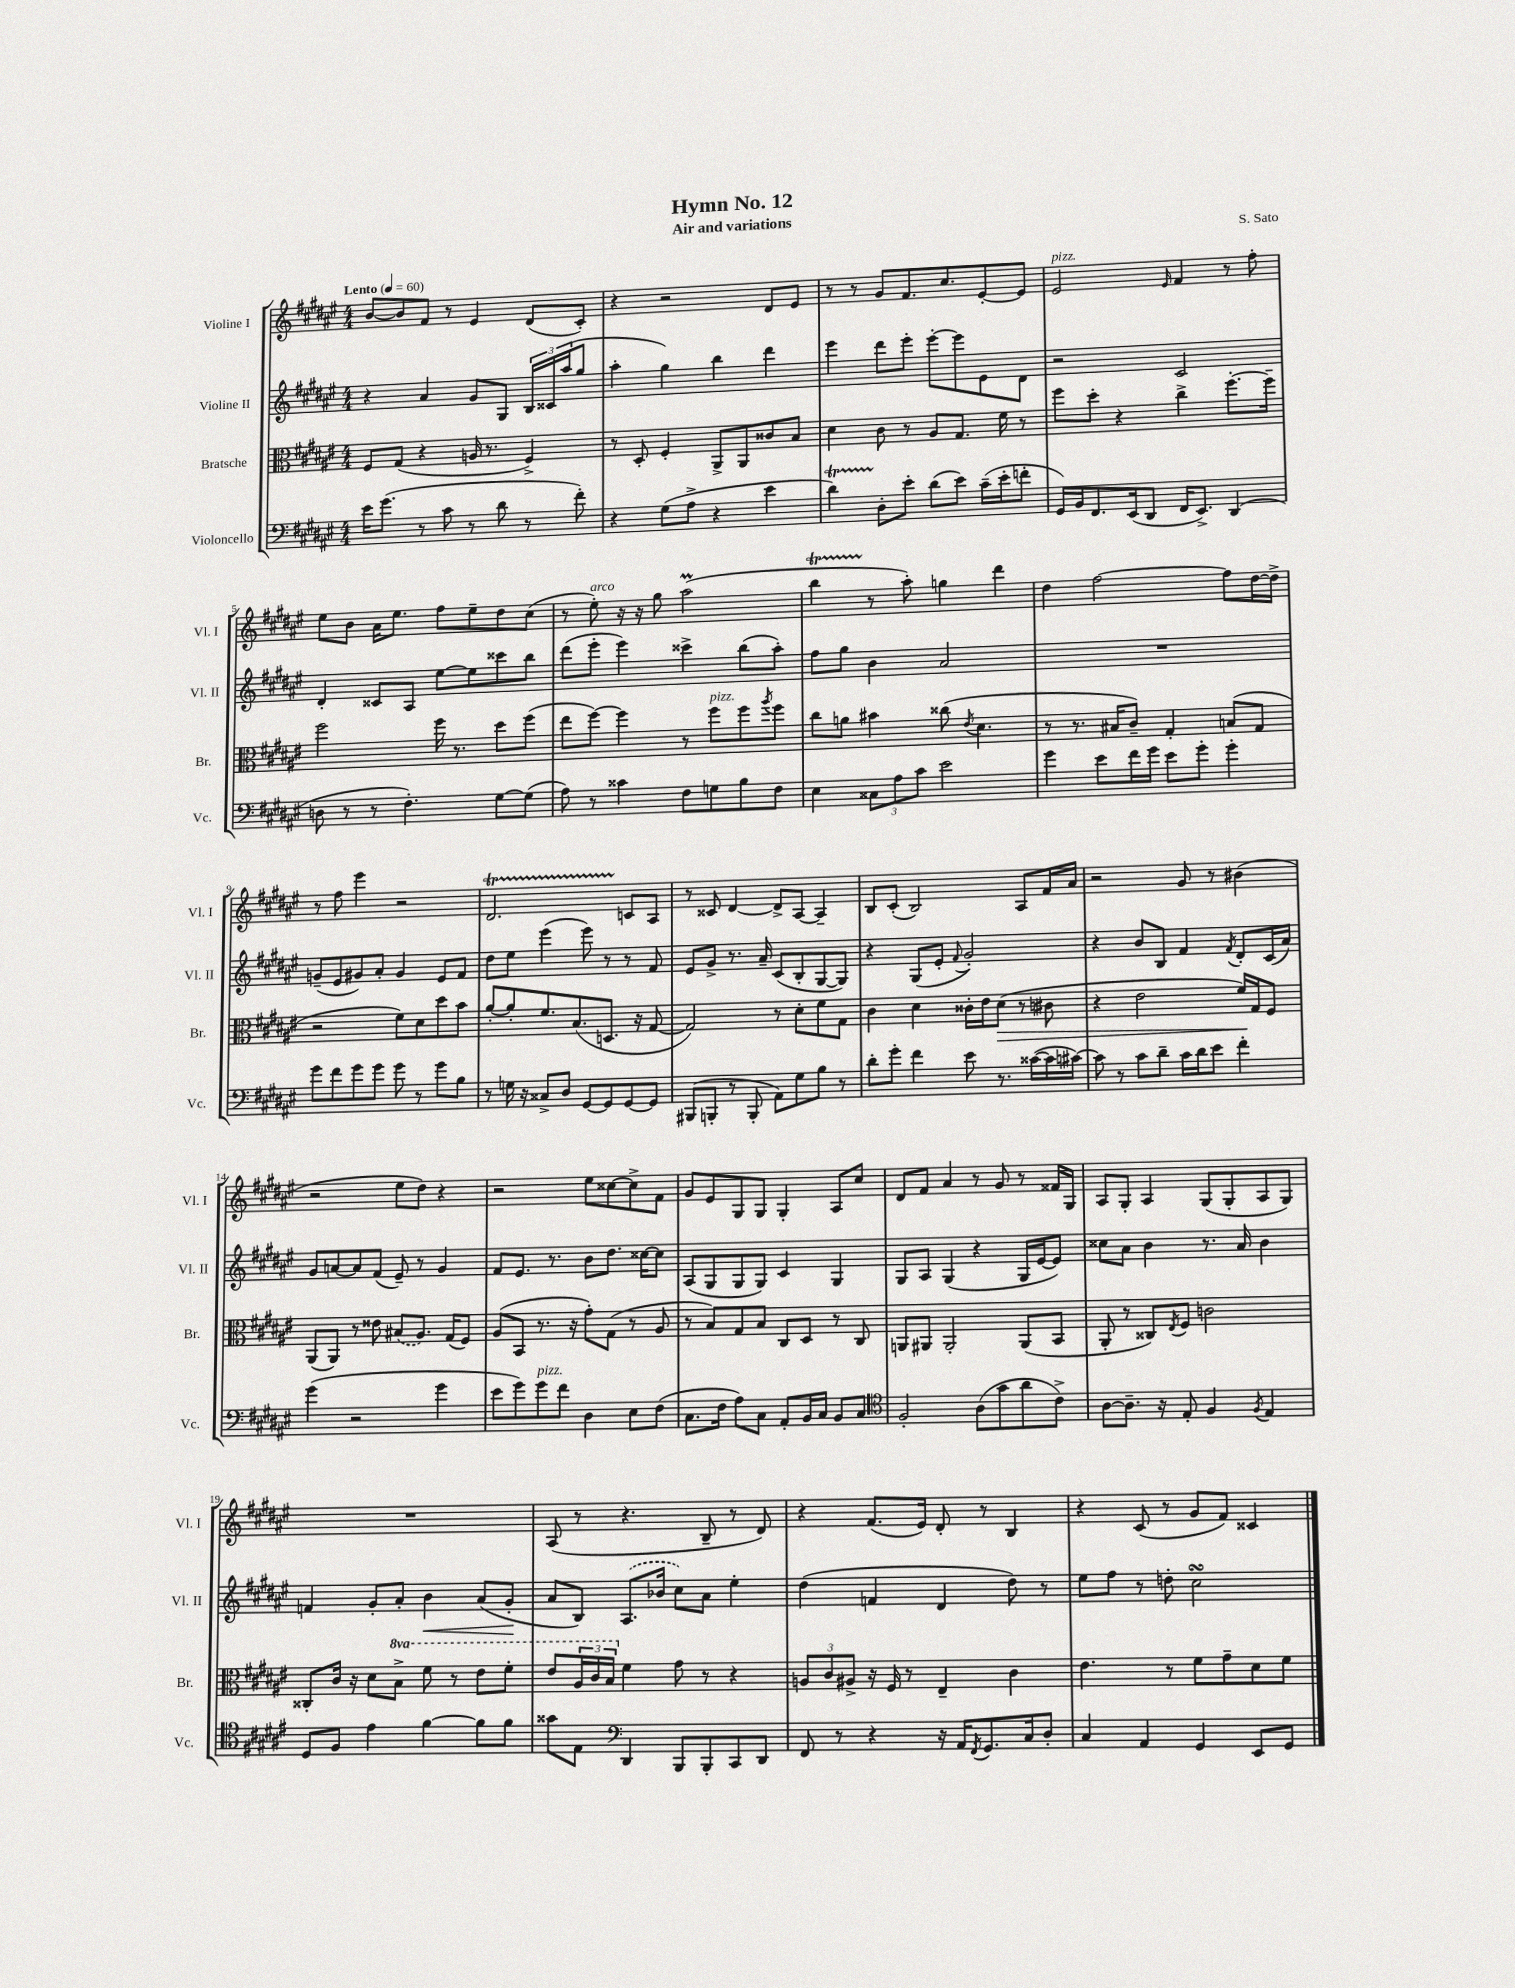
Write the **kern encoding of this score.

**kern	**kern	**kern	**kern
*staff4	*staff3	*staff2	*staff1
*clefF4	*clefC3	*clefG2	*clefG2
*k[f#c#g#d#a#e#]	*k[f#c#g#d#a#e#]	*k[f#c#g#d#a#e#]	*k[f#c#g#d#a#e#]
*M4/4	*M4/4	*M4/4	*M4/4
*MM60	*MM60	*MM60	*MM60
16e#	8F#	4r	[8b
(8.g#	.	.	.
.	(8G#	.	8b]
8r	4r	4a#	8f#
8c#	.	.	8r
8r	16A	8g#	4e#
.	8.r	.	.
8d#	.	8G#	.
8r	4F#^)	24B	(8d#
.	.	24c##	.
.	.	(24aa#	.
8f#')	.	8gg#	8c#')
=	=	=	=
4r	8r	4aa#'	4r
.	8D#'	.	.
(8G#	4F#'	4gg#)	2r
8A#^	.	.	.
4r	8AA#^	4bb	.
.	8AA#	.	.
4e#	8c##	4ddd#	8d#
.	8B	.	8e#
=	=	=	=
4d#)	4d#	4eee#	8r
.	.	.	8r
8D#'	8c#	8ddd#	8g#
8e#'	8r	8eee#'	8.f#
(8d#	8A#	[8eee#'	.
.	.	.	8.cc#
8e#)	8.G#	8eee#]	.
(16c#~	.	8e#	[8e#'
16e#'	16f#	.	.
8f'	8r	8d#	8e#]
=	=	=	=
16GG#)	8ff#	2r	2e#
16BB	.	.	.
8.FF#	8dd#'	.	.
.	4r	.	.
(16EE#	.	.	.
8DD#	.	.	.
.	.	.	16qqe#
16FF#	4cc#^	2c#	4f#
8.EE#^)	.	.	.
(4DD#	[8.ff#'	.	8r
.	.	.	8ff#'
.	16ff#~]	.	.
=	=	=	=
8D	2ff#	4d#'	8ee#
8r	.	.	8b
8r	.	8c##	16a#
.	.	.	8.ee#
4.F#')	.	8A#	.
.	16ff#	[8ee#	8ff#
.	8.r	.	.
.	.	8ee#]	8ee#~
[8G#	8dd#	8ccc##	8dd#
(8G#]	(8ff#	8bb	(8cc#
=	=	=	=
8A#)	8ee#	(8ddd#	8r
8r	[8ff#)	8eee#'	8ee#')
4c##	4ff#]	4eee#)	16r
.	.	.	16r
.	.	.	8gg#
8F#	8r	4ccc##^	(2aa#
8G	8ff#	.	.
8B	8ff#	(8bb	.
.	8qaa#	.	.
8F#	8ff#	8aa#')	.
=	=	=	=
4E#	8cc#	8ff#	4bb
.	8a	8gg#	.
12C##	4b#	4b	8r
12A#	.	.	.
.	.	.	8aa#')
12c#	.	.	.
2e#	(8cc##	2a#	4gg
.	8qe#	.	.
.	4.d#	.	.
.	.	.	4ddd#
=	=	=	=
4g#	8r	1r	4dd#
.	8.r	.	.
8e#	.	.	[2ff#
.	16B#	.	.
16f#	8c#~)	.	.
16g#	.	.	.
8e#	4G#'	.	.
8g#'	.	.	.
4g#'	(8B	.	8ff#]
.	8G#	.	[16dd#
.	.	.	16dd#^]
=	=	=	=
8g#	2r	(8g~	8r
8f#	.	8e#	8ff#
8g#	.	8g#)	4eee#
8g#	.	8a#'	.
8g#	8f#)	4g#	2r
8r	8d#	.	.
8g#	8dd#	8e#	.
8B	8b	8f#	.
=	=	=	=
8r	[8a#'	8dd#	2.d#
16G	8a#']	8ee#	.
16r	.	.	.
8C##^	8.f#	(4eee#	.
8D#	.	.	.
.	(8.B	.	.
[8GG#	.	8eee#)	.
8GG#]	8.D	8r	.
[8GG#	.	8r	8c
.	16r	.	.
8GG#]	[8G#	8f#	8A#
=	=	=	=
(8BBB#	2G#])	8e#	8r
8BBB'	.	8g#^	8c##
8r	.	8.r	[4d#
8BBB'	.	.	.
.	.	16a#~	.
8AA#)	8r	(8c#	8d#^]
8G#	8d#'	8B'	[8A#
8B	8f#	[8G#	4A#~]
8r	8G#	8G#])	.
=	=	=	=
8d#'	4c#	4r	8B
8g#'	.	.	(8c#'
4f#	4d#	(8G#	2B)
.	.	8e#'	.
.	.	8qqf#	.
8e#	16c##'	2g#')	.
.	16e#	.	.
8.r	(8d#	.	.
.	8r	.	8A#
([16c##	.	.	.
16c##]	8c#	.	16f#
[16c#)	.	.	16a#
=	=	=	=
8c#]	4r	4r	2r
8r	.	.	.
8c#	2e#	8b	.
8d#~	.	8B	.
16c#	.	4f#	8g#
16d#	.	.	.
8e#	.	.	8r
.	.	8qf#	.
4f#'	16f#)	8d#'	(4b#
.	16G#	.	.
.	8F#	(16c#	.
.	.	16a#)	.
=	=	=	=
(4g#	(8AA#	8g#	2r
.	8AA#)	[8a	.
2r	8r	8a]	.
.	8e##	(8f#	.
.	(8B#	8e#~)	8ee#
.	8.A#)	8r	8dd#)
4g#	.	4g#	4r
.	(16G#	.	.
.	8F#)	.	.
=	=	=	=
8e#	(8A#	8f#	2r
8g#)	8BB	8.e#	.
8g#	8.r	.	.
.	.	8.r	.
8f#	.	.	.
.	16r	.	.
4D#	8g#')	8b	8ee#
.	(8G#	8.dd#	[8cc##
8E#	8r	.	8cc##^]
.	.	[16cc##	.
(8F#	8A#	8cc##]	8f#
=	=	=	=
8.C#	8r	(8A#	8g#
.	8B)	8G#	8e#
16F#	.	.	.
8A#)	8G#	8G#	8G#
8C#	8B	8G#)	8G#
8AA#'	8C#	4c#	4G#'
16BB	8D#	.	.
16C#	.	.	.
8BB	8r	4G#	8A#
8C#	8C#	.	8cc#
=	=	=	=
*clefC4	*	*	*
2F#'	8AA	8G#	8d#
.	8AA#	8A#	8f#
.	2AA#'	(4G#	4a#
(8A#	.	4r	8r
8g#	.	.	8g#
8a#	(8AA#	16G#	8r
.	.	[16e#	.
8c#^)	8BB	8e#])	16f##
.	.	.	16G#
=	=	=	=
[8A#	8AA#'	8cc##	8A#
8.A#~]	8r	8a#	8G#'
.	8C##)	4b	4A#
16r	.	.	.
.	8qE#	.	.
8E#'	8F#	.	.
4F#	2c	8.r	(8G#
.	.	.	8G#'
.	.	16a#	.
8qF#	.	.	.
4E#	.	4b	8A#
.	.	.	8G#)
=	=	=	=
8D#	8C##'	4f	1r
8F#	16c#	.	.
.	16r	.	.
4e#	8d#	8g#'	.
.	8b^	8a#'	.
[4f#	8ff#	4b	.
.	8r	.	.
8f#]	8ee#	(8a#	.
8f#	8ff#'	8g#'	.
=	=	=	=
8g##	8ee#	8a#	(8A#
8E#	24a#	8B)	8r
.	24cc#	.	.
.	24b	.	.
*clefF4	*	*	*
4DD#	4f#	(8.A#	4.r
.	.	16b-	.
8BBB	8g#	8cc#)	.
8BBB'	8r	8a#	8B~
8CC#	4r	4ee#'	8r
8DD#	.	.	8d#)
=	=	=	=
8FF#	12A	(4dd#	4r
.	12c#	.	.
8r	.	.	.
.	12A#^	.	.
4r	16r	4f	(8.f#
.	16F#	.	.
.	8r	.	.
.	.	.	16e#)
16r	4E#~	4d#	8d#'
16AA#	.	.	.
8qFF#	.	.	.
8.GG#	.	.	8r
.	4c#	8dd#)	4B
16C#	.	.	.
8D#'	.	8r	.
=	=	=	=
4C#	4.e#	8ee#	4r
.	.	8ff#	.
4AA#	.	8r	(8c#
.	8r	8dd'	8r
4GG#	8f#	2cc#	8g#
.	8g#~	.	8f#)
8EE#	8d#	.	4c##
8GG#	8f#	.	.
==	==	==	==
*-	*-	*-	*-
